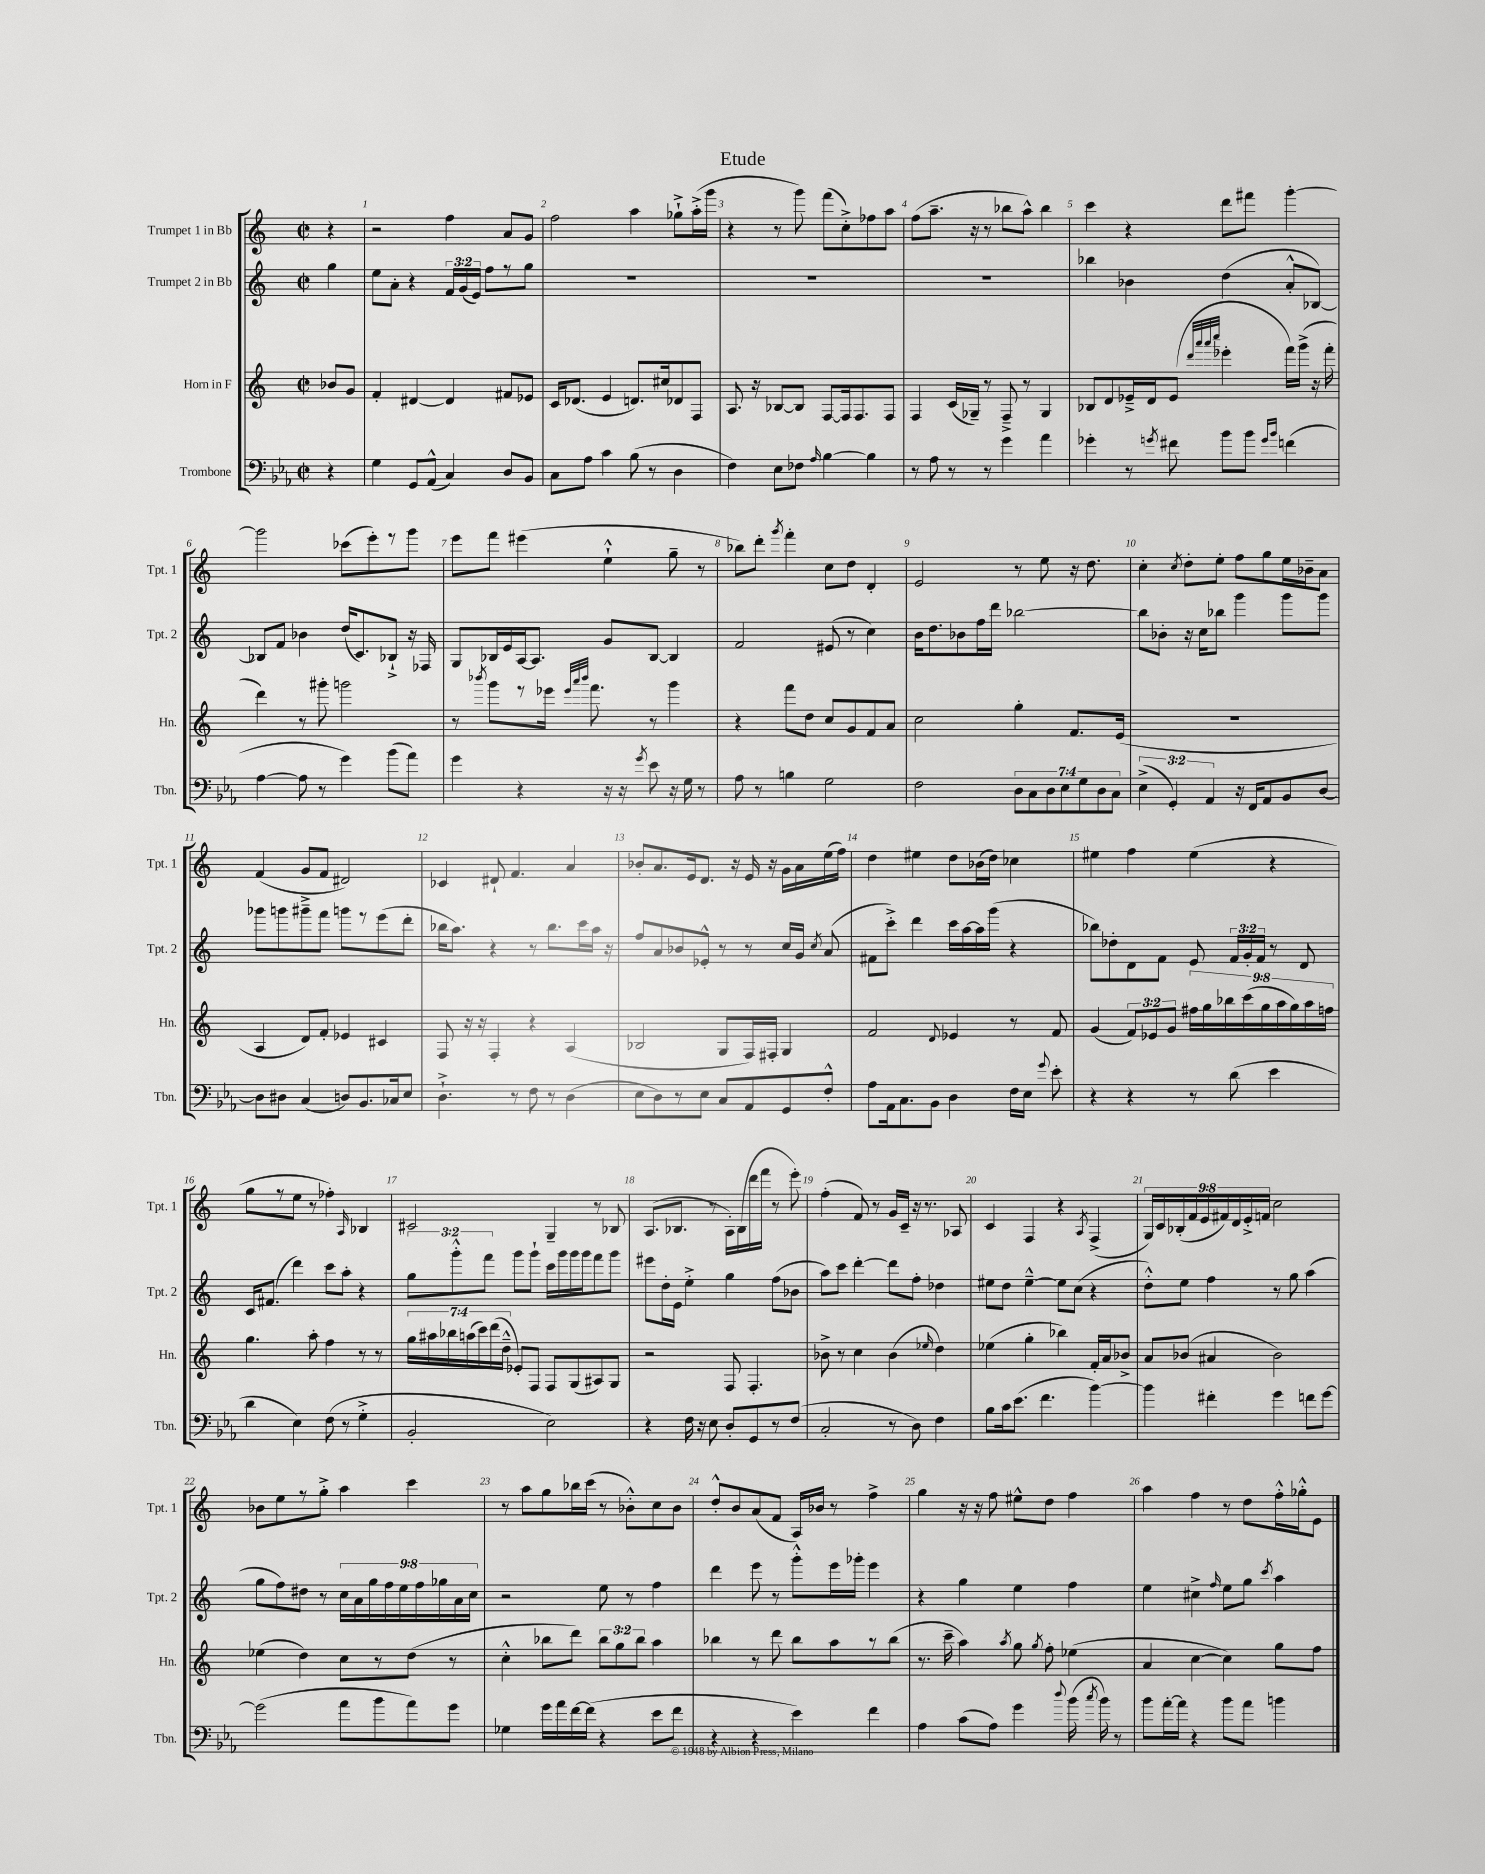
\header { title = "Etude" }
<<
\new StaffGroup <<
\new Staff = "s0" \with { instrumentName = "Trumpet 1 in Bb" shortInstrumentName = "Tpt. 1" } {
    \clef treble \key c \major \defaultTimeSignature \time 2/2 \override Staff.TupletNumber.text = #tuplet-number::calc-fraction-text \partial 4
    \autoBeamOff r4 |
    r2 f''4 a'8[ g'8] |
    f''2 a''4 ges''8[-!-> a''16-.->( g'''16] |
    r4 r8 g'''8) f'''8[( c''8-.->) fes''8 a''8] |
    f''8[( a''8.]-- r16 r8 bes''8[ a''8]-^) bes''4 |
    c'''4 r4 d'''8[ fis'''8] g'''4~-. |
    g'''2 ces'''8[( e'''8-.) r8 g'''8] |
    e'''8[ f'''8] eis'''4( e''4-!-^ g''8-- r8 |
    bes''8[) d'''8]-. \acciaccatura { g'''8 } f'''4-. c''8[ d''8] d'4-. |
    e'2 r8 e''8 r16 d''8. |
    c''4-. \acciaccatura { c''8 } d''8[-. e''8]-. f''8[ g''8 e''16 bes'16-- a'8] |
    f'4( g'8[ f'8] dis'2) |
    ces'4 dis'8-! f'4. a'4 |
    bes'8[-. a'8. e'16 d'8.] r16 e'16 r16 g'16[ a'16 e''16( f''16]) |
    d''4 eis''4 d''8[ bes'16( d''16]) ces''4 |
    eis''4 f''4 eis''4( r4 |
    g''8[ r8 e''8] r8 fes''4-.) \grace { a16 } bes4 |
    cis'2 g4-- r8 bes8 |
    a8.[( bes8.] r8 a16[-.) bes16( d'''16 f'''16] r8 e'''8-.) |
    f''4-.( f'8) r8 g'16[ c'16]-- r16 r8. aes8 |
    c'4 f4 r4 \acciaccatura { a8 } f4->( |
    \tuplet 9/8 { g16[) c'16 bes16-.( f'16 e'16 fis'16) d'16 e'16-.-> f'16] } c''2 |
    bes'8[ e''8 r8 g''8]-.-> a''4 c'''4 |
    r8 a''8[ g''8 bes''16 c'''16]( r8 bes'8[-.-^) c''8 bes'8] |
    d''8[-.-^ b'8 a'8( f'8] a16[) bes'16] r8 f''4-> |
    g''4 r16 r16 f''8 eis''8[-^ d''8] f''4 |
    a''4 f''4 r8 d''8[ f''16-.-^ ges''16-.-^ e'8] \bar "|." |
}
\new Staff = "s1" \with { instrumentName = "Trumpet 2 in Bb" shortInstrumentName = "Tpt. 2" } {
    \clef treble \key c \major \defaultTimeSignature \time 2/2 \override Staff.TupletNumber.text = #tuplet-number::calc-fraction-text \partial 4
    \autoBeamOff g''4 |
    e''8[ a'8]-. r4 \tuplet 3/2 { f'16[ g'16( e'16]) } f''8[ r8 g''8] |
    R1 |
    R1 |
    R1 |
    bes''4 bes'4 d''4( a'8[-.-^ bes8]~) |
    bes8[ f'8] bes'4 d''16[( c'8.) bes8]-!-> r16 fes16 |
    g8[ bes16 e'16 a16~ a8.] g'8[ bes8]~ bes4 |
    f'2 eis'8( r8 c''4) |
    b'16[ d''8. bes'8 f''16 d'''16] bes''2~ |
    bes''8[ bes'8]-. r16 c''16[ bes''8] g'''4 g'''8[ g'''8] |
    ges'''8[ g'''8 gis'''8---> f'''8] g'''8[ r8 e'''8( d'''8]-. |
    bes''16[ a''8.]) r4 r8 bes''8.[ c'''16 a''16] r16 |
    f''8[ a'8 bes'8 ees'8]-.-^ r8 r8 c''16[ g'16] \acciaccatura { c''8 } a'8( |
    fis'8[ c'''8]-.->) d'''4 c'''16[ a''16~ a''16 g'''16]( r4 |
    bes''8[) des''8-. d'8 f'8] e'8 \tuplet 3/2 { f'16[ g'16-. f'16] } r8 d'8 |
    c'16[ fis'8.]( d'''4) c'''8[ a''8]-. r4 |
    \tuplet 3/2 { g''8[ g'''8-.-^ f'''8] } g'''8[ g'''8]-! c'''16[ g'''16 g'''16 g'''16 f'''8 g'''8] |
    eis'''8[ d''16-. e'16] e''4-.-> g''4 f''8[( bes'8] |
    a''8[) c'''8] d'''4~-. d'''8[ f''8]-. des''4 |
    eis''8[ d''8] eis''4~---^ eis''8[ c''8]( r4 |
    d''8[-.-^) e''8] f''4 r8 g''8 a''4( |
    g''8[ f''8) dis''8] r8 \tuplet 9/8 { c''16[ a'16 g''16 f''16 e''16 f''16 ges''16 a'16 c''16] } |
    r2 e''8 r8 f''4 |
    d'''4 e'''8 r8 g'''8[-.-^ e'''16 ges'''16]-. e'''4 |
    r4 g''4 e''4 f''4 |
    e''4 cis''4-> \grace { f''16 } e''8[ g''8] \acciaccatura { c'''8 } a''4 \bar "|." |
}
\new Staff = "s2" \with { instrumentName = "Horn in F" shortInstrumentName = "Hn." } {
    \clef treble \key c \major \defaultTimeSignature \time 2/2 \override Staff.TupletNumber.text = #tuplet-number::calc-fraction-text \partial 4
    \autoBeamOff bes'8[ g'8] |
    f'4-. dis'4~ dis'4 fis'8[ ees'8] |
    c'16[ des'8.]( e'4 d'8.[) cis''16 des'8 f8] |
    a8. r16 bes8[~ bes8] f8[~ f16 f8. f8] |
    f4 c'16[( ges16]--) r8 f8---> r8 ges4 |
    bes8[ d'8 ees'16---> d'16 ees'8]( \grace { d'''32[ a'''32 a'''32 c''''32] } ees'''4-. f'''16[) g'''16]->( r16 f'''16-. |
    d'''4) r8 gis'''8-. g'''2 |
    r8 \acciaccatura { bes'''8 } g'''8[ r8 ees'''16] \grace { ees'''32[ a'''32 bes'''32] } f'''8. r8 g'''4 |
    r4 f'''8[ d''8] c''8[ g'8 f'8 a'8] |
    c''2 g''4-. f'8.[ e'16]( |
    R1 |
    a4 d'8[) f'8]-. ees'4 cis'4 |
    f8 r16 r16 f4-. r4 a4( |
    bes2 g8[ f16) fis16]-. g4 |
    f'2 \appoggiatura { d'8 } ees'4 r8 f'8 |
    g'4( \tuplet 3/2 { f'8[) ees'8 g'8] } \tuplet 9/8 { fis''16[ g''16 bes''16 c'''16( g''16 a''16 g''16) a''16 f''16] } |
    g''4. a''8-. f''4 r8 r8 |
    \tuplet 7/4 { g''16[ ais''16 bes''16 a''16( c'''16) d'''16( d''16]---^ } ees'8[-.) f8] f8[ g8( ais8) g8] |
    r2 f8 f4.-. |
    bes'8-> r8 c''4 bes'4( \grace { ees''16 } d''4) |
    ees''4( g''4-. bes''4) f'16[-. a'16 bes'8]-> |
    a'8[ bes'8]( ais'4 bes'2) |
    ees''4( d''4) c''8[ r8 d''8]( r8 |
    c''4-.-^ bes''8[ d'''8]) \tuplet 3/2 { bes''8[ g''8 bes''8] } a''4 |
    bes''4 r8 d'''8 bes''8[ a''8 r8 bes''8]( |
    r8. c'''16-- a''4) \acciaccatura { a''8 } g''8 \acciaccatura { g''8 } f''8-. ees''4( |
    a'4 c''4~ c''4) g''8[ f''8] \bar "|." |
}
\new Staff = "s3" \with { instrumentName = "Trombone" shortInstrumentName = "Tbn." } {
    \clef bass \key ees \major \defaultTimeSignature \time 2/2 \override Staff.TupletNumber.text = #tuplet-number::calc-fraction-text \partial 4
    \autoBeamOff r4 |
    g4 g,8[ aes,8]-^( c4) d8[ bes,8] |
    c8[ aes8] c'4 bes8( r8 d4 |
    f4) ees8[ fes8] \grace { aes16 } bes4~ bes4 |
    r8 aes8 r8 r8 g'4 aes'4 |
    ges'4-. r8 \acciaccatura { g'8 } fis'8 bes'8[ bes'8] \grace { g'16[ bes'16] } f'4( |
    aes4~ aes8 r8 g'4) bes'8[( aes'8]) |
    g'4 r4 r16 r16 \acciaccatura { g'8 } ees'8 r16 g16 r8 |
    aes8 r8 b4 g2 |
    f2 \tuplet 7/4 { d8[ c8 d8 ees8 g8 d8 c8] } |
    \tuplet 3/2 { ees4->( g,4-.) aes,4 } r16 f,16[ aes,8 bes,8 d8]~ |
    d8[ dis8] c4( d8[) bes,8. ces16 ees8] |
    d4.-!-> r8 f8 r8 d4( |
    ees8[ d8) r8 ees8] c8[ aes,8 g,8 f8]-.-^ |
    aes8[ aes,16 c8. bes,8] d4 f16[ ees16] \appoggiatura { g'8 } ees'8-. |
    r4 r4 r8 d'8( ees'4 |
    d'4 ees4) f8( r8 g4-.-> |
    bes,2-. ees2) |
    r4 f16 r16 ees8 d8[-. g,8 r8 f8]( |
    c2-. r8 d8) f4 |
    bes8[ c'16 ees'8.]( f'4. bes'4~) |
    bes'4 fis'4-. g'4 f'8[ g'8]~ |
    g'2( aes'8[ bes'8 aes'8) g'8] |
    ges4 g'16[ aes'16 f'16~ f'16]( r4 ees'8[ f'8] |
    r4 r4 ees'4) f'4 |
    aes4 c'8[( aes8]) g'4 \appoggiatura { d''8 } bes'16( \acciaccatura { c''8 } bes'16) r8 |
    bes'8[ aes'16~-. aes'16] r4 bes'8[ aes'8] b'4 \bar "|." |
}
>>
>>
\layout { \context { \Score \override BarNumber.break-visibility = ##(#f #t #t) barNumberVisibility = #all-bar-numbers-visible } }
